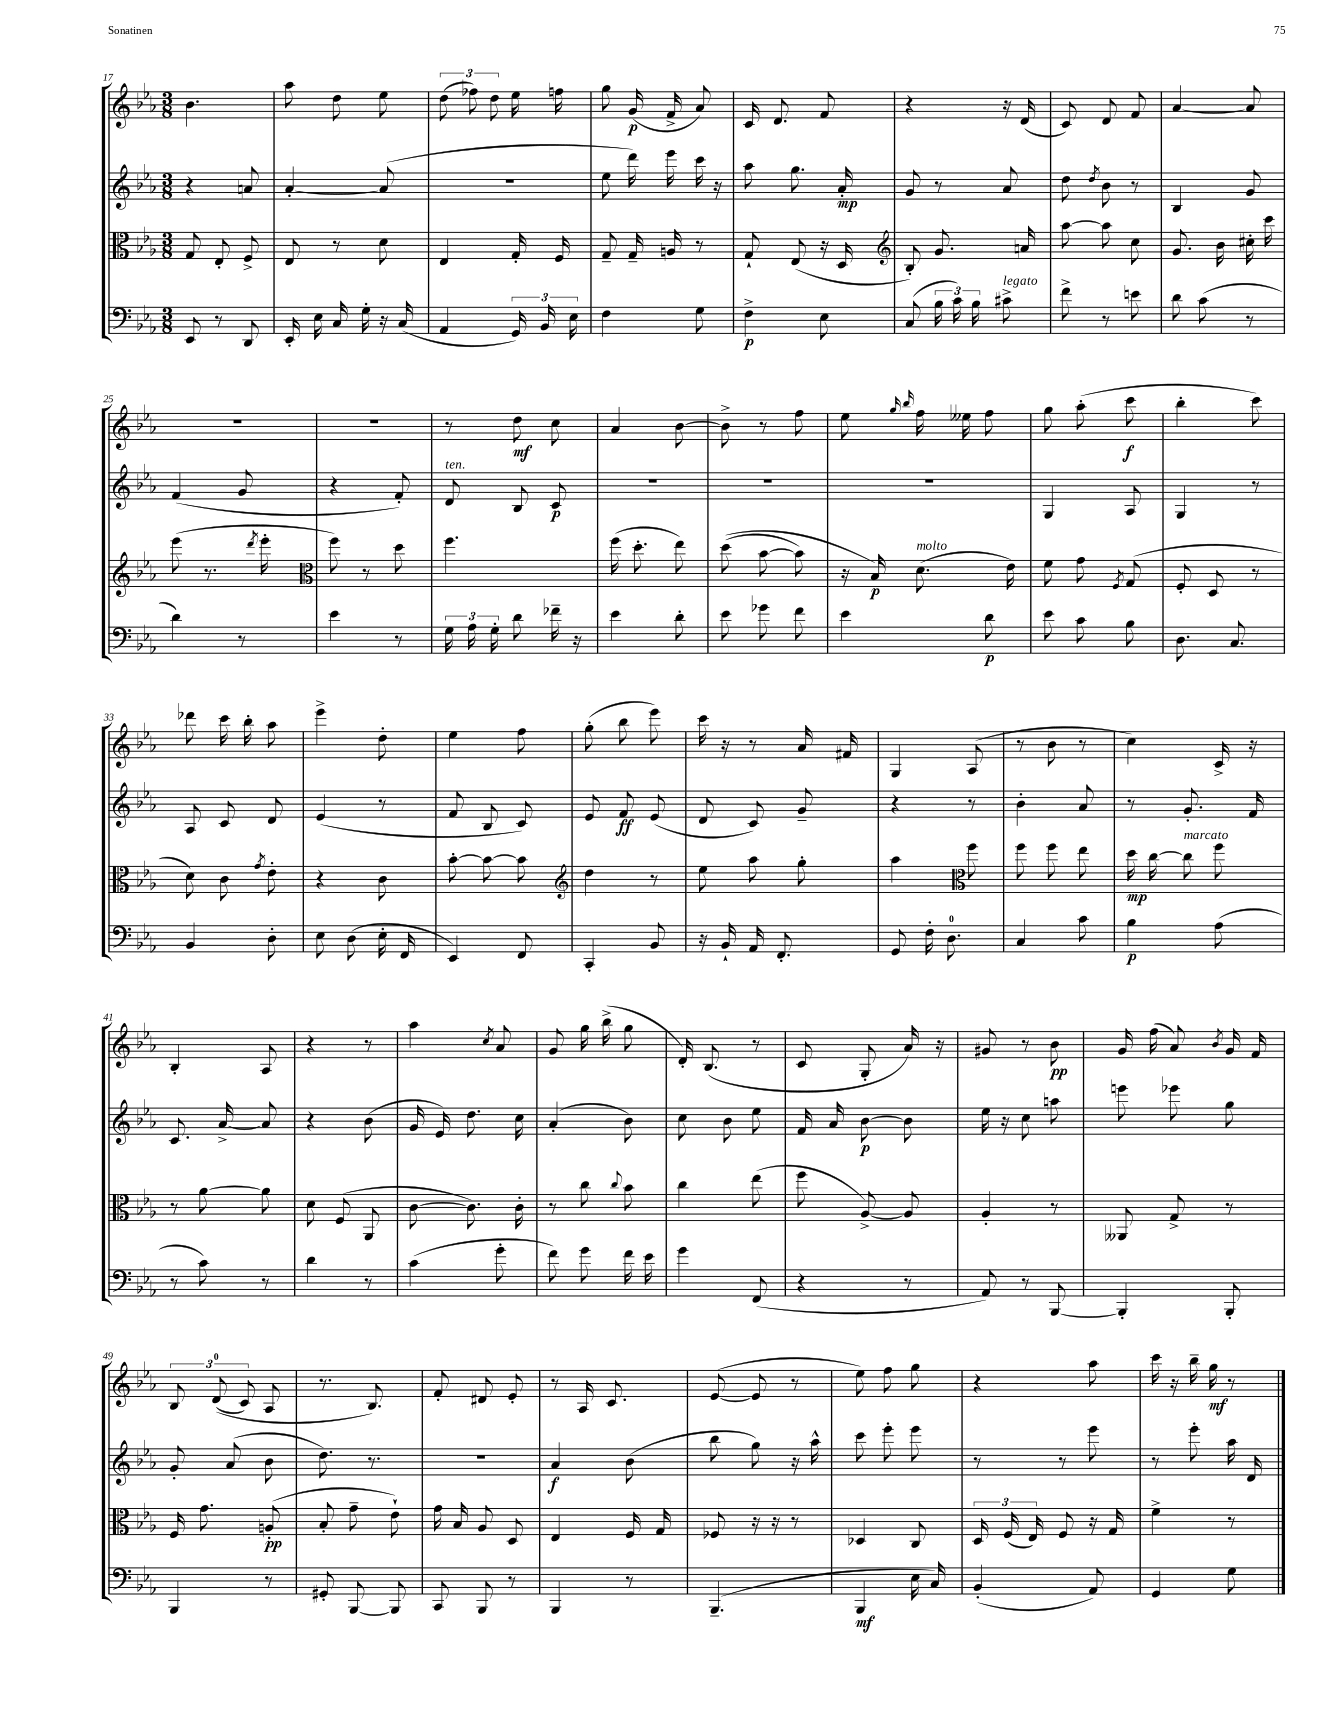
<<
\new StaffGroup <<
\new Staff = "s0" {
    \clef treble \key ees \major \numericTimeSignature \time 3/8
    \autoBeamOff bes'4. |
    aes''8 d''8 ees''8 |
    \tuplet 3/2 { d''8( fes''8) d''8 } ees''16 f''16 |
    g''8 g'16\p( f'16-> aes'8) |
    c'16 d'8. f'8 |
    r4 r16 d'16( |
    c'8) d'8 f'8 |
    aes'4~ aes'8 |
    R4. |
    R4. |
    r8 d''8\mf c''8 |
    aes'4 bes'8~ |
    bes'8-> r8 f''8 |
    ees''8 \grace { g''16 bes''16 } f''16 eeses''16 f''8 |
    g''8 aes''8-.( c'''8\f |
    bes''4-. c'''8) |
    des'''8 c'''16 bes''16-. aes''8 |
    ees'''4-> d''8-. |
    ees''4 f''8 |
    g''8-.( bes''8 ees'''8) |
    c'''16 r16 r8 aes'16 fis'16 |
    g4 aes8( |
    r8 bes'8 r8 |
    c''4) c'16-> r16 |
    bes4-. aes8 |
    r4 r8 |
    aes''4 \acciaccatura { c''8 } aes'8 |
    g'8 g''16 bes''16->( g''8 |
    d'16-.) bes8.( r8 |
    c'8 g8-. aes'16) r16 |
    gis'8 r8 bes'8\pp |
    g'16 f''16( aes'8) \acciaccatura { bes'8 } g'16 f'16 |
    \tuplet 3/2 { bes8 d'8-0(\( c'8) } aes8 |
    r8. bes8.\) |
    f'8-. dis'8 ees'8-. |
    r8 aes16 c'8. |
    ees'8~( ees'8 r8 |
    ees''8) f''8 g''8 |
    r4 aes''8 |
    c'''16 r16 bes''16-- g''16\mf r8 \bar "|." |
}
\new Staff = "s1" {
    \clef treble \key ees \major \numericTimeSignature \time 3/8
    \autoBeamOff r4 a'8 |
    aes'4~-. aes'8( |
    R4. |
    ees''8 d'''16) ees'''16 c'''16 r16 |
    aes''8 g''8. aes'16-.\mp |
    g'8 r8 aes'8 |
    d''8 \acciaccatura { d''8 } bes'8 r8 |
    bes4 g'8 |
    f'4( g'8 |
    r4 f'8-.) |
    d'8^\markup { \italic "ten." } bes8 c'8\p |
    R4. |
    R4. |
    R4. |
    g4 aes8 |
    g4 r8 |
    aes8 c'8 d'8 |
    ees'4( r8 |
    f'8 bes8 c'8) |
    ees'8 f'8\ff ees'8( |
    d'8 c'8) g'8-- |
    r4 r8 |
    bes'4-. aes'8 |
    r8 g'8.-. f'16 |
    c'8. aes'16~-> aes'8 |
    r4 bes'8( |
    g'16 ees'16) d''8. c''16 |
    aes'4-.( bes'8) |
    c''8 bes'8 ees''8 |
    f'16 aes'16 bes'8~\p bes'8 |
    ees''16 r16 c''8 a''8 |
    e'''8 ees'''8 g''8 |
    g'8-. aes'8( bes'8 |
    d''8.) r8. |
    R4. |
    aes'4\f bes'8( |
    bes''8 g''8) r16 aes''16-^ |
    c'''8 ees'''8-. ees'''8 |
    r8 r8 ees'''8 |
    r8 ees'''8-. aes''16 d'16 \bar "|." |
}
\new Staff = "s2" {
    \clef alto \key ees \major \numericTimeSignature \time 3/8
    \autoBeamOff g8 ees8-. f8-> |
    ees8 r8 d'8 |
    ees4 g16-. f16 |
    g8-- g16-- a16 r8 |
    g8-! ees8( r16 d16 |
    \clef treble bes8-.) g'8. a'16 |
    aes''8~ aes''8 c''8 |
    g'8. bes'16 cis''16-. c'''16 |
    ees'''8( r8. \acciaccatura { d'''8 } ees'''16-. |
    \clef alto f''8) r8 d''8 |
    f''4. |
    f''16( d''8.-. ees''8) |
    d''8(\( bes'8~ bes'8) |
    r16 bes16\p\) d'8.^\markup { \italic "molto" }( ees'16) |
    f'8 g'8 \acciaccatura { f8 } g8( |
    f8-. d8 r8 |
    d'8) c'8 \acciaccatura { g'8 } ees'8-. |
    r4 c'8 |
    bes'8~-. bes'8~ bes'8 |
    \clef treble d''4 r8 |
    ees''8 aes''8 g''8-. |
    aes''4 \clef alto f''8 |
    f''8 f''8 ees''8 |
    d''16\mp c''16~ c''8^\markup { \italic "marcato" } f''8 |
    r8 aes'8~ aes'8 |
    d'8 f8( aes,8 |
    c'8~ c'8.) c'16-. |
    r8 c''8 \appoggiatura { c''8 } bes'8 |
    c''4 ees''8( |
    f''8 aes8~->) aes8 |
    aes4-. r8 |
    aeses,8 g8-> r8 |
    f16 g'8. a8-.\pp( |
    bes8-. g'8-- ees'8-!) |
    g'16 bes16 aes8 d8 |
    ees4 f16 g16 |
    fes8 r16 r16 r8 |
    des4 c8 |
    \tuplet 3/2 { d16 f16( ees16) } f8 r16 g16 |
    f'4-> r8 \bar "|." |
}
\new Staff = "s3" {
    \clef bass \key ees \major \numericTimeSignature \time 3/8
    \autoBeamOff ees,8 r8 d,8 |
    ees,16-. ees16 c16 g16-. r16 c16( |
    aes,4 \tuplet 3/2 { g,16) bes,16 ees16 } |
    f4 g8 |
    f4->\p ees8 |
    c8( \tuplet 3/2 { bes16 c'16) bes16 } cis'8->^\markup { \italic "legato" } |
    f'8-> r8 e'8 |
    d'8 c'8( r8 |
    d'4) r8 |
    ees'4 r8 |
    \tuplet 3/2 { g16 aes16 g16-. } d'8 fes'16-- r16 |
    ees'4 d'8-. |
    ees'8 ges'8 f'8 |
    ees'4 d'8\p |
    ees'8 c'8 bes8 |
    d8. c8. |
    bes,4 d8-. |
    ees8 d8( ees16-. f,16 |
    ees,4) f,8 |
    c,4-. bes,8 |
    r16 bes,16-! aes,16 f,8.-. |
    g,8 f16-. d8.-0 |
    c4 c'8 |
    bes4\p aes8( |
    r8 c'8) r8 |
    d'4 r8 |
    c'4( g'8-. |
    f'8) g'8 f'16 ees'16 |
    g'4 f,8( |
    r4 r8 |
    aes,8) r8 bes,,8~ |
    bes,,4-. bes,,8-. |
    bes,,4 r8 |
    gis,8-. bes,,8~ bes,,8 |
    c,8 bes,,8 r8 |
    bes,,4 r8 |
    bes,,4.--( |
    bes,,4\mf ees16 c16) |
    bes,4-.( aes,8) |
    g,4 g8 \bar "|." |
}
>>
>>
\layout { \context { \Score currentBarNumber = #17 } }
